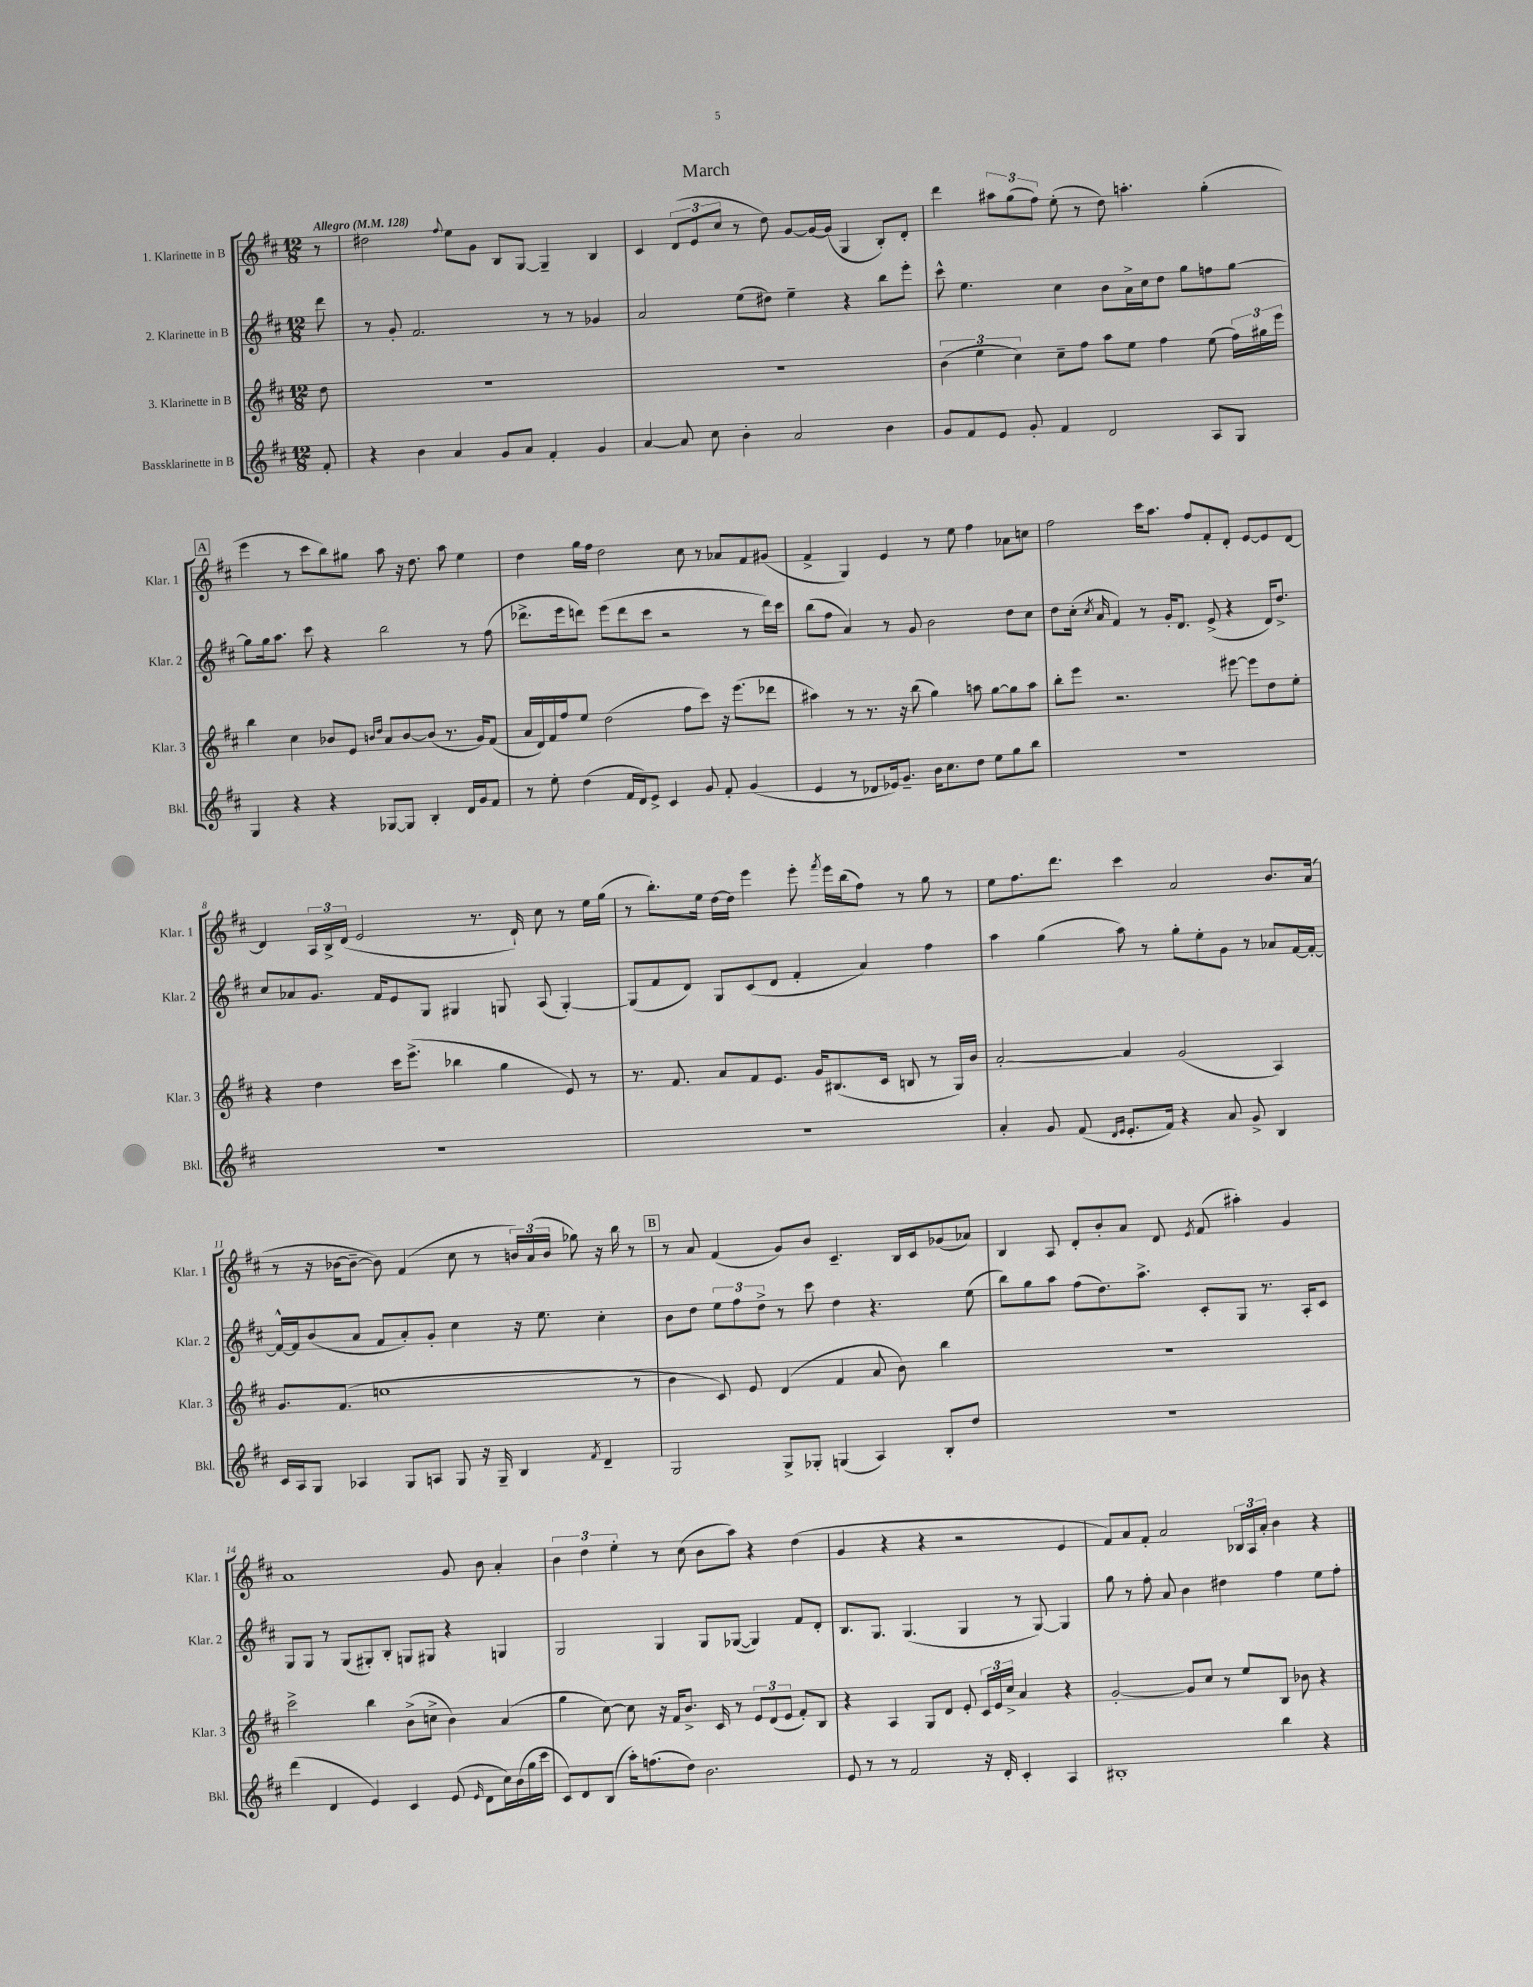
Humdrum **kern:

**kern	**kern	**kern	**kern
*staff4	*staff3	*staff2	*staff1
*clefG2	*clefG2	*clefG2	*clefG2
*k[f#c#]	*k[f#c#]	*k[f#c#]	*k[f#c#]
*M12/8	*M12/8	*M12/8	*M12/8
*MM128	*MM128	*MM128	*MM128
8f#'	8dd	8ddd	8r
=	=	=	=
4r	1.r	8r	2dd#
.	.	8g'	.
4b	.	2.f#	.
.	.	.	8qqff#
4a	.	.	8ee
.	.	.	8g
8g	.	.	8B
8a	.	.	[8G
4f#'	.	8r	4G~]
.	.	8r	.
4g	.	4g-	4B
=	=	=	=
[4a	1.r	2a	4c#
8a]	.	.	(12d
.	.	.	12e
8cc#	.	.	.
.	.	.	12cc#
4b'	.	(8ee	8r
.	.	8dd#)	8dd)
2a	.	4ee~	[8g
.	.	.	16g_
.	.	.	(16g]
.	.	4r	4G
4b	.	8bb	8B')
.	.	8eee'	8d'
=	=	=	=
8g	(6b	8ccc#^^	4ddd
8f#	.	4.ee	.
.	6ee	.	.
8e	.	.	12aa#
.	6cc#)	.	(12gg
8g'	.	.	.
.	.	.	12ff#)
4f#	8cc#~	4cc#	(8ee'
.	8ff#	.	8r
2d	8aa	8b	8dd)
.	8ee	16a^	4.aa'
.	.	16cc#	.
.	4ff#	8dd	.
.	.	8gg	.
8A	(8ee	8ff	(4gg'
8G	24ff#)	[8gg	.
.	24gg#	.	.
.	24eee	.	.
=	=	=	=
4G	4bb	8gg]	4eee
.	.	16gg	.
.	.	8.aa	.
4r	4cc#	.	8r
.	.	8ccc#	8ccc#
4r	8b-	4r	8bb)
.	8e	.	8gg#
.	16qqb	.	.
.	16qqdd	.	.
[8G-	8a	2bb	8aa
8G-]	[8b	.	16r
.	.	.	8.dd
4B'	(8b]	.	.
.	8.r	.	8aa
16d	.	8r	4ee
16g	16g)	.	.
8f#	(8f#	(8ff#	.
=	=	=	=
8r	16a	8.ddd-^	4dd
.	16d)	.	.
8ee'	16f#	.	.
.	16ff#	16eee	.
(4dd	8ee	8ddd)	16gg
.	.	.	16ff#
.	(2dd	(8eee	2dd
16f#	.	8ddd	.
16d)	.	.	.
8e^	.	8ccc#	.
4c#	.	2r	.
.	8ff#	.	8cc#
8g	8ccc#)	.	8r
8f#'	16r	.	8a-
.	(8.eee	.	.
(4g	.	8r	8f#
.	8ddd-	16ddd)	(8g#
.	.	16ccc#	.
=	=	=	=
4e	4aa#)	(8bb	4f#^
.	.	8ff#	.
8r	8r	4a)	4G)
8d-	8.r	.	.
16e-)	.	8r	4e
8.g~	16r	.	.
.	(8bb	8g	.
16b	4gg)	2b	8r
8.cc#	.	.	.
.	.	.	8ee
8dd	8aa	.	4ff#
8ee	[8gg	.	.
8gg	8gg]	8dd	8a-
8bb	8aa	8cc#	8cc
=	=	=	=
1.r	8bb'	8dd	2ff#
.	8eee	(16cc#'	.
.	.	8qcc#	.
.	.	16a	.
.	2.r	4f#)	.
.	.	8r	16ccc#
.	.	.	8.aa
.	.	16g'	.
.	.	8.d	.
.	.	.	8ff#
.	.	(8e^	8f#'
.	[8eee#	4r	8d'
.	8eee#]	.	[8e
.	8dd	16d)	8e]
.	.	8.dd^	.
.	8ee'	.	[8d
=	=	=	=
1.r	4r	8cc#	4d]
.	.	8a-	.
.	4dd	8.g	24A
.	.	.	24B^
.	.	.	(24d
.	.	.	2e
.	.	16f#	.
.	16ccc#	8e	.
.	(8.eee^	.	.
.	.	8G	.
.	4bb-	4G#	.
.	.	.	8.r
.	4gg	8G	.
.	.	.	16d`)
.	.	(8A	8cc#
.	8e)	[4G')	8r
.	8r	.	16ee
.	.	.	(16gg
=	=	=	=
1.r	8.r	(8G]	8r
.	.	8f#	8.bb')
.	8.f#	.	.
.	.	8d)	.
.	.	.	16ee
.	8a	8G	[16dd
.	.	.	16dd]
.	8f#	(8c#	4eee
.	8.e	8d	.
.	.	4f#'	8eee'
.	16g	.	.
.	.	.	8qfff#
.	(8.B#	.	16eee
.	.	.	(16bb
.	.	4a)	8ff#)
.	16c#	.	.
.	8B	.	8r
.	8r	4ff#	8gg
.	16G)	.	8r
.	16b	.	.
=	=	=	=
4a'	[2a'	4aa	8ee
.	.	.	8.ff#
8g	.	(4gg	.
.	.	.	8.ddd
(8f#	.	.	.
16qqd	.	.	.
16qqe	.	.	.
8.e'	4a]	8aa)	4ccc#
.	.	8r	.
16f#)	.	.	.
4r	(2g	8gg'	2a
.	.	8ee'	.
8a	.	8g	.
8g^	.	8r	.
4B	4A)	8a-	8.b
.	.	[16f#	.
.	.	16f#'_	(16a
=	=	=	=
16c#	8.g	16f#^^_	8r
16A	.	16f#]	.
8G	.	(8b	16r
.	(8.f#	.	[16b-
4A-	.	8a	8b-~_
.	1cc	8f#	8b-])
8G	.	8a')	(4f#
8A	.	8g'	.
8G	.	4cc#	8cc#
16r	.	.	8r
16G~	.	.	.
4B	.	16r	24b)
.	.	.	(24a
.	.	8.ee	.
.	.	.	24b
.	.	.	8gg-)
8qf#	.	.	.
4d~	.	4cc#'	16r
.	.	.	16bb
.	8r	.	8r
=	=	=	=
2G	4b	8b	8r
.	.	8dd	8a
.	8c#)	12ee	(4f#
.	.	12ff#	.
.	8e	.	.
.	.	12dd^	.
8G^	(4d	8r	8g)
8G-'	.	8ccc#	8b
(4G	4f#	4dd	4.c#~
4A)	8a	4.r	.
.	8b)	.	16B
.	.	.	16c#
8B'	4bb	.	(8g-
8dd	.	(8ee	8a-)
=	=	=	=
1.r	1.r	8bb)	4B
.	.	8gg	.
.	.	8aa	8A
.	.	(8ff#	8d'
.	.	8.dd)	8b'
.	.	.	8a
.	.	8.aa^	.
.	.	.	8d
.	.	.	8qe
.	.	8c#'	(8f#
.	.	8G	4aa#')
.	.	8.r	.
.	.	.	4g
.	.	16A'	.
.	.	8c#	.
=	=	=	=
(4ddd	2ccc#^	8G	1a
.	.	8G	.
4d	.	8r	.
.	.	(8G	.
4e)	4bb	8G#')	.
.	.	8B'	.
4c#	(8b^	8G	.
.	8cc^	8G#	.
(8e	4b)	4r	8g
16qqe	.	.	.
8d	.	.	8b
16cc#)	(4a	4G	4a'
(16b	.	.	.
16gg	.	.	.
16ccc#	.	.	.
=	=	=	=
8c#)	4gg	2G	6b
8d	.	.	.
.	.	.	6dd
(8B	[8cc#)	.	.
.	.	.	6ee'
16aa')	8cc#]	.	.
(8.ff	.	.	.
.	16r	4G	8r
.	16f#	.	.
8dd)	8.b^	.	(8cc#
2.b	.	8G	8b
.	16c#	.	.
.	8r	([8G-	8aa)
.	12e	4G-])	4r
.	(12d	.	.
.	12e	.	.
.	8f#')	8f#	(4dd
.	8B	8d'	.
=	=	=	=
8e	4r	8.B	4g
8r	.	.	.
.	.	8.G	.
8r	4A	.	4r
2f#	.	(4.G	.
.	8G	.	4r
.	8d	.	.
.	8e'	4G	2r
16r	24c#	.	.
.	24e	.	.
16d'	.	.	.
.	24cc#^	.	.
4c#'	4a	8r	.
.	.	[8G)	.
4A	4r	4G]	4e
=	=	=	=
1B#'	[2g'	8gg	8f#)
.	.	8r	8a
.	.	8ff#'	8f#'
.	.	8a	2a
.	8g]	4b	.
.	8cc#	.	.
.	8r	4dd#	.
.	8ee	.	24B-
.	.	.	24A
.	.	.	24a'
4bb	8B	4ff#	4b
.	8b-	.	.
4r	4r	8ee	4r
.	.	8ff#'	.
==	==	==	==
*-	*-	*-	*-
